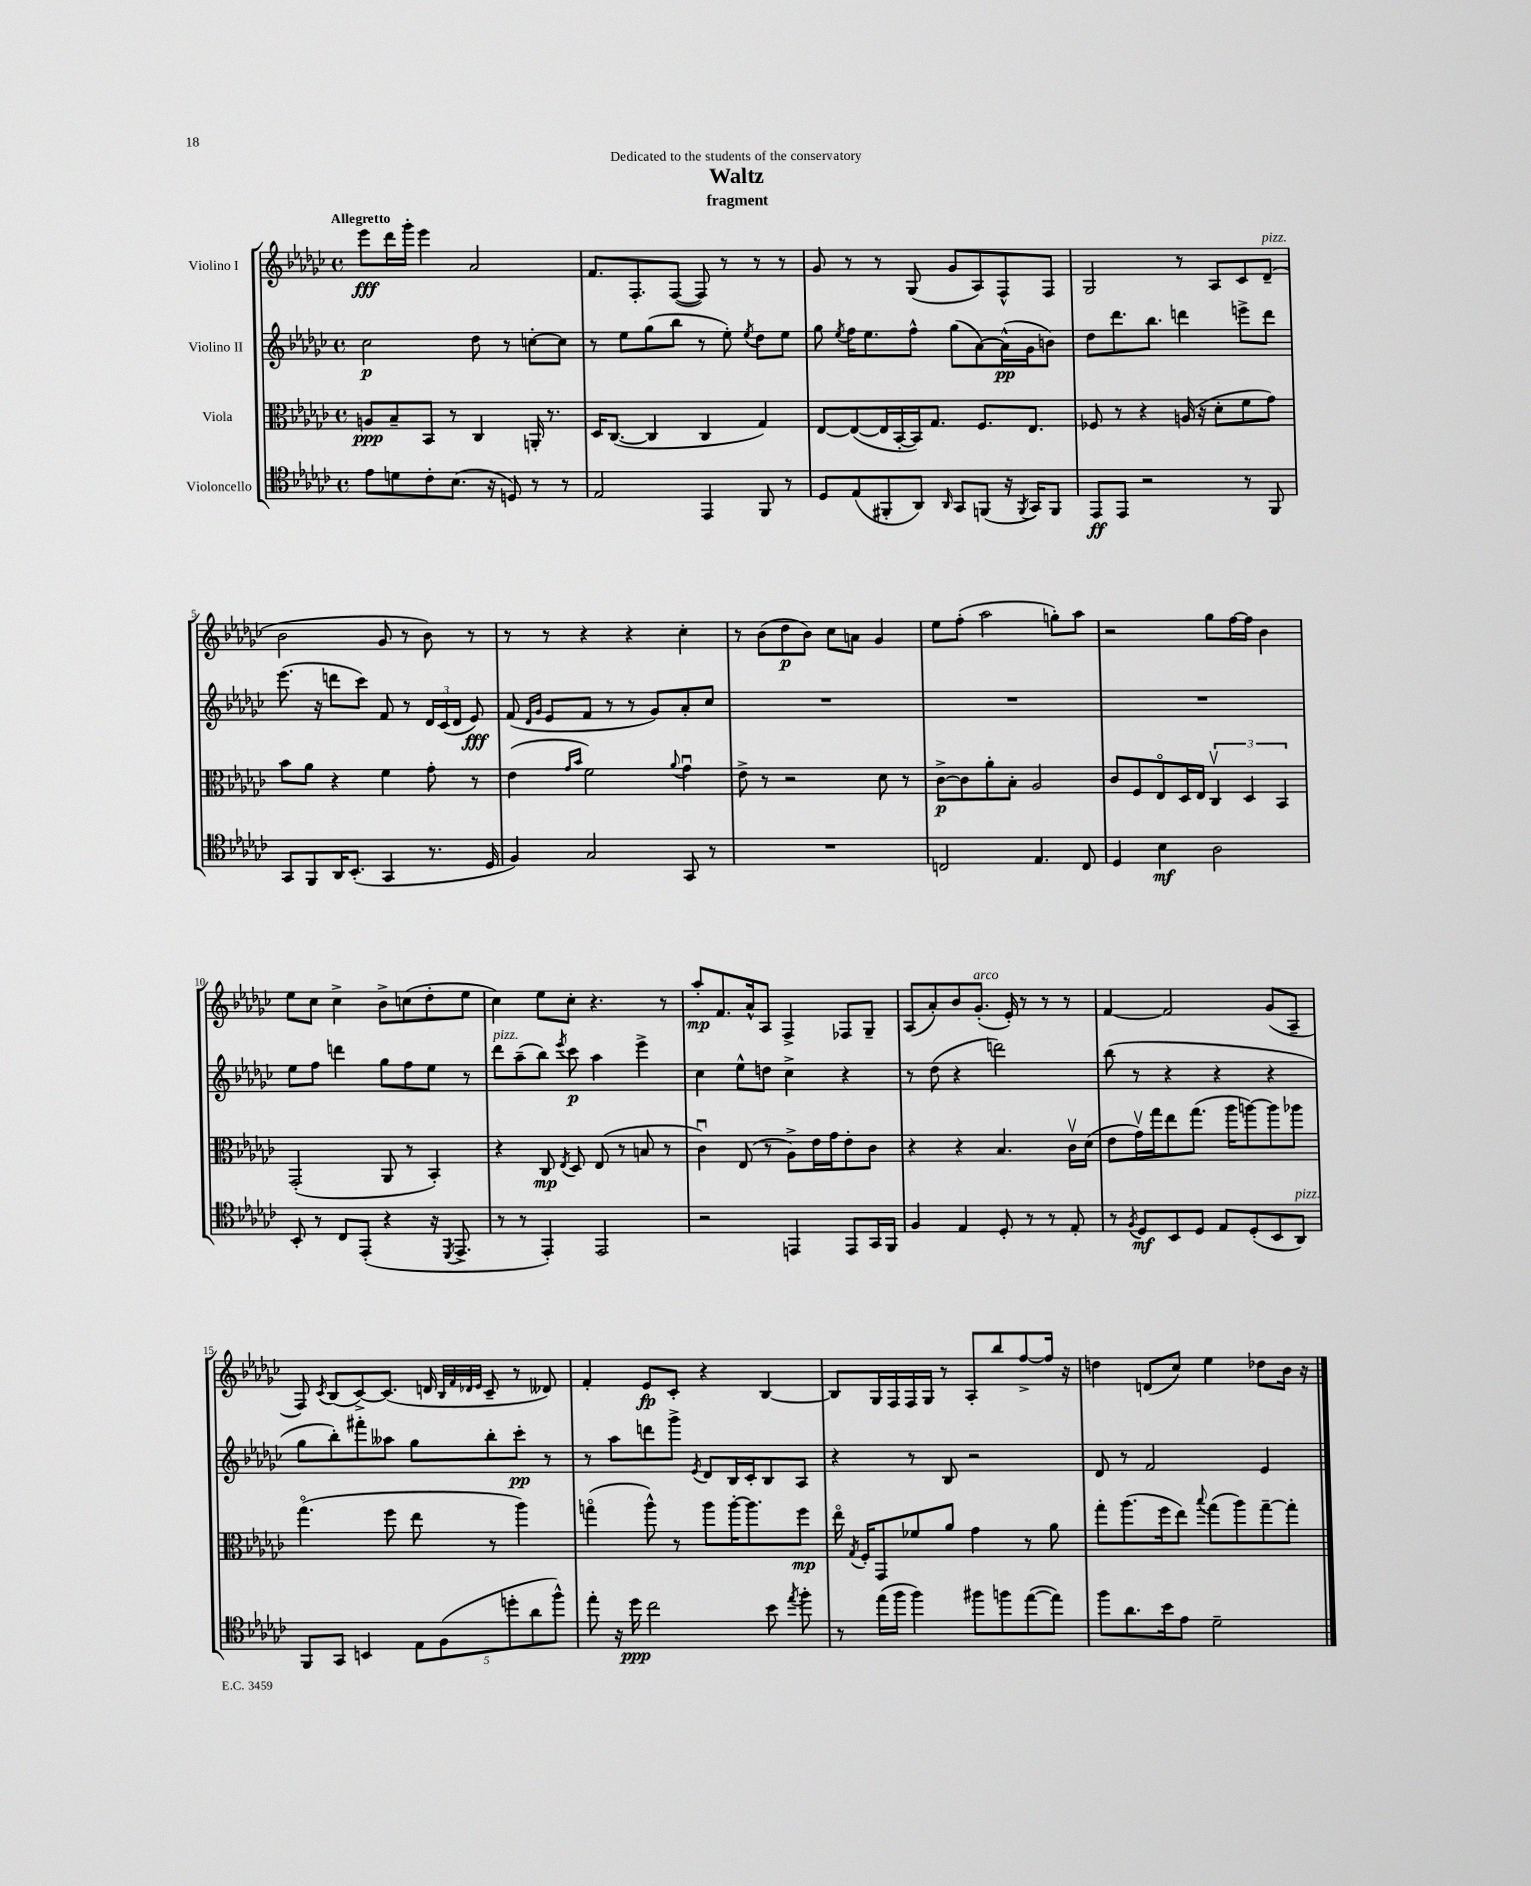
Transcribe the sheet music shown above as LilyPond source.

\header { title = "Waltz" subtitle = "fragment" dedication = "Dedicated to the students of the conservatory" }
<<
\new StaffGroup <<
\new Staff = "s0" \with { instrumentName = "Violino I" } {
    \clef treble \key ges \major \defaultTimeSignature \time 4/4 \tempo "Allegretto"
    \autoBeamOff ees'''8[\fff des'''16 ges'''16]-. ees'''4 aes'2 |
    f'8.[ f8.-. f8]~( f8) r8 r8 r8 |
    ges'8 r8 r8 ges8( ges'8[ aes8) f8-^ f8] |
    ges2 r8 aes8[ ces'8 des'8]--^\markup { \italic "pizz." }( |
    bes'2 ges'8 r8 bes'8) r8 |
    r8 r8 r4 r4 ces''4-. |
    r8 bes'8[( des''8\p bes'8]) ces''8[ a'8] ges'4 |
    ees''8[ f''8]-.( aes''2 g''8[-.) aes''8] |
    r2 ges''8[ f''16~ f''16] bes'4 |
    ees''8[ ces''8] ces''4-> bes'8[-> c''8( des''8-. ees''8] |
    ces''4) ees''8[ ces''8]-. r4. r8 |
    aes''8[-.\mp f'8. aes'16-^ aes8] f4-> fes8[ ges8]-- |
    aes8[( aes'8-.) bes'8 ges'8.]-.^\markup { \italic "arco" }( ees'16-.) r8 r8 r8 |
    f'4~ f'2 ges'8[( aes8]-- |
    f8) \acciaccatura { ces'8 } bes8[( ces'8~->) ces'8.]( d'16 \grace { bes32[ f'32 des'32 ees'32] } ces'8-- r8 deses'8) |
    f'4-. ees'8[\fp ces'8]-. r4 bes4~ |
    bes8[ ges16 f16 f16 ges16] r8 aes8[-. bes''8 f''8~-> f''16] r16 |
    d''4 d'8[( ces''8]) ees''4 des''8[ bes'16] r16 \bar "|." |
}
\new Staff = "s1" \with { instrumentName = "Violino II" } {
    \clef treble \key ges \major \defaultTimeSignature \time 4/4
    \autoBeamOff ces''2\p des''8 r8 c''8[~-. c''8] |
    r8 ees''8[ ges''8( bes''8] r8 ees''8-.) \acciaccatura { ees''8 } des''8[ ees''8] |
    ges''8 \acciaccatura { ees''8 } f''16[ ees''8. f''8]-^ ges''8[( aes'8~) aes'16-^\pp( ges'16 b'8]) |
    des''8[ des'''8. bes''8.] d'''4 e'''8[-> d'''8] |
    ees'''8.( r16 d'''8[ ces'''8]) f'8 r8 \tuplet 3/2 { des'16[ ces'16( des'16] } ees'8\fff) |
    f'8( \grace { des'16[ ges'16] } ees'8[ f'8] r8 r8 ges'8[) aes'8-. ces''8] |
    R1 |
    R1 |
    R1 |
    ees''8[ f''8] d'''4 ges''8[ f''8 ees''8] r8 |
    des'''8[^\markup { \italic "pizz." } aes''8--( bes''8]) \acciaccatura { ees'''8 } ces'''8\p aes''4 ees'''4-> |
    ces''4 ees''8[-^ d''8] ces''4-> r4 |
    r8 des''8( r4 d'''2) |
    bes''8( r8 r4 r4 r4 |
    ges''8[ bes''8-.) fis'''8-. aeses''8] ges''8[ bes''8-. ces'''8]-.\pp r8 |
    r8 aes''8[ d'''8 ges'''8]-> \acciaccatura { ees'8 } des'8[ bes16 ces'16-. bes8 aes8] |
    r4 r8 bes8 r2 |
    des'8 r8 f'2 ees'4 \bar "|." |
}
\new Staff = "s2" \with { instrumentName = "Viola" } {
    \clef alto \key ges \major \defaultTimeSignature \time 4/4
    \autoBeamOff a8[\ppp bes8-- bes,8] r8 ces4 a,16-. r8. |
    des16[ ces8.]~( ces4 ces4 ges4) |
    ees8[~ ees8~( ees16 bes,16~-. bes,16) ges8.] f8.[ ees8.] |
    fes8 r8 r4 a16( r16 des'8[-. f'8 ges'8]) |
    bes'8[ aes'8] r4 f'4 ges'8-. r8 |
    ees'4( \grace { ges'16[ bes'16] } f'2) \appoggiatura { aes'8 } ges'4\downbow |
    ees'8-> r8 r2 des'8 r8 |
    ces'8[~->\p ces'8 aes'8-. bes8]-. aes2 |
    ces'8[ f8 ees8\flageolet des16 ees16] \tuplet 3/2 { ces4\upbow des4 bes,4 } |
    ges,2-.( aes,8 r8 bes,4-.) |
    r4 ces8\mp \acciaccatura { ees8 } des8 ees8( r8 b8 r8 |
    ces'4\downbow) ees8( r8 aes8[->) ees'16 ges'16 ees'8-. ces'8] |
    r4 r4 bes4. ces'16[\upbow des'16]( |
    ees'8[ ges'16\upbow) ges''16 ees''8 ges''8.]( aes''16[ a''8~) a''8 aes''8] |
    ges''4.\flageolet( f''8 ees''8 r8 aes''4) |
    g''4\flageolet( aes''8-^) r8 aes''8[ aes''16~-. aes''8. f''8]\mp |
    ees''16\flageolet \acciaccatura { ges8 } f16[-. ges,8 fes'8 aes'8] ges'4 r8 aes'8 |
    ges''8[-. aes''8.( f''16 ees''8]) \appoggiatura { bes''8 } ges''8[( aes''8) ges''8~-- ges''8]-. \bar "|." |
}
\new Staff = "s3" \with { instrumentName = "Violoncello" } {
    \clef tenor \key ges \major \defaultTimeSignature \time 4/4
    \autoBeamOff ees'8[ d'8 ces'8-. bes8.]( r16 d8) r8 r8 |
    ees2 ees,4 f,8 r8 |
    des8[ ees8( fis,8-. aes,8]) \grace { aes,16 } ges,8[ f,8]( r16 \acciaccatura { f,8 } ges,16[) f,8] |
    ees,8[\ff ees,8] r2 r8 f,8 |
    ges,8[ f,8 aes,16 bes,8.]-.( ges,4 r8. des16 |
    f4) ges2 ges,8 r8 |
    R1 |
    c2 ees4. c8 |
    des4 bes4\mf aes2 |
    bes,8-. r8 ces8[ ees,8]-.( r4 r16 \acciaccatura { des,8 } ees,8.-> |
    r8 r8 ees,4-.) ees,2 |
    r2 e,4 e,8[ ges,16 f,16] |
    f4 ees4 des8-. r8 r8 ees8-. |
    r8 \acciaccatura { f8 } des8[\mf bes,8 des8] ees8[ des8-.( bes,8 aes,8]^\markup { \italic "pizz." }) |
    f,8[ ges,8] b,4 \tuplet 5/4 { ees8[ f8( d''8-. aes'8 f''8]-^) } |
    ees''8-. r16 des''16\ppp ces''2 bes'8 \acciaccatura { ees''8 } f''8-. |
    r8 ees''16[( f''16] f''4) fis''8[ f''8 ees''8~( ees''8]) |
    f''8[ aes'8. bes'16 ees'8] des'2-- \bar "|." |
}
>>
>>
